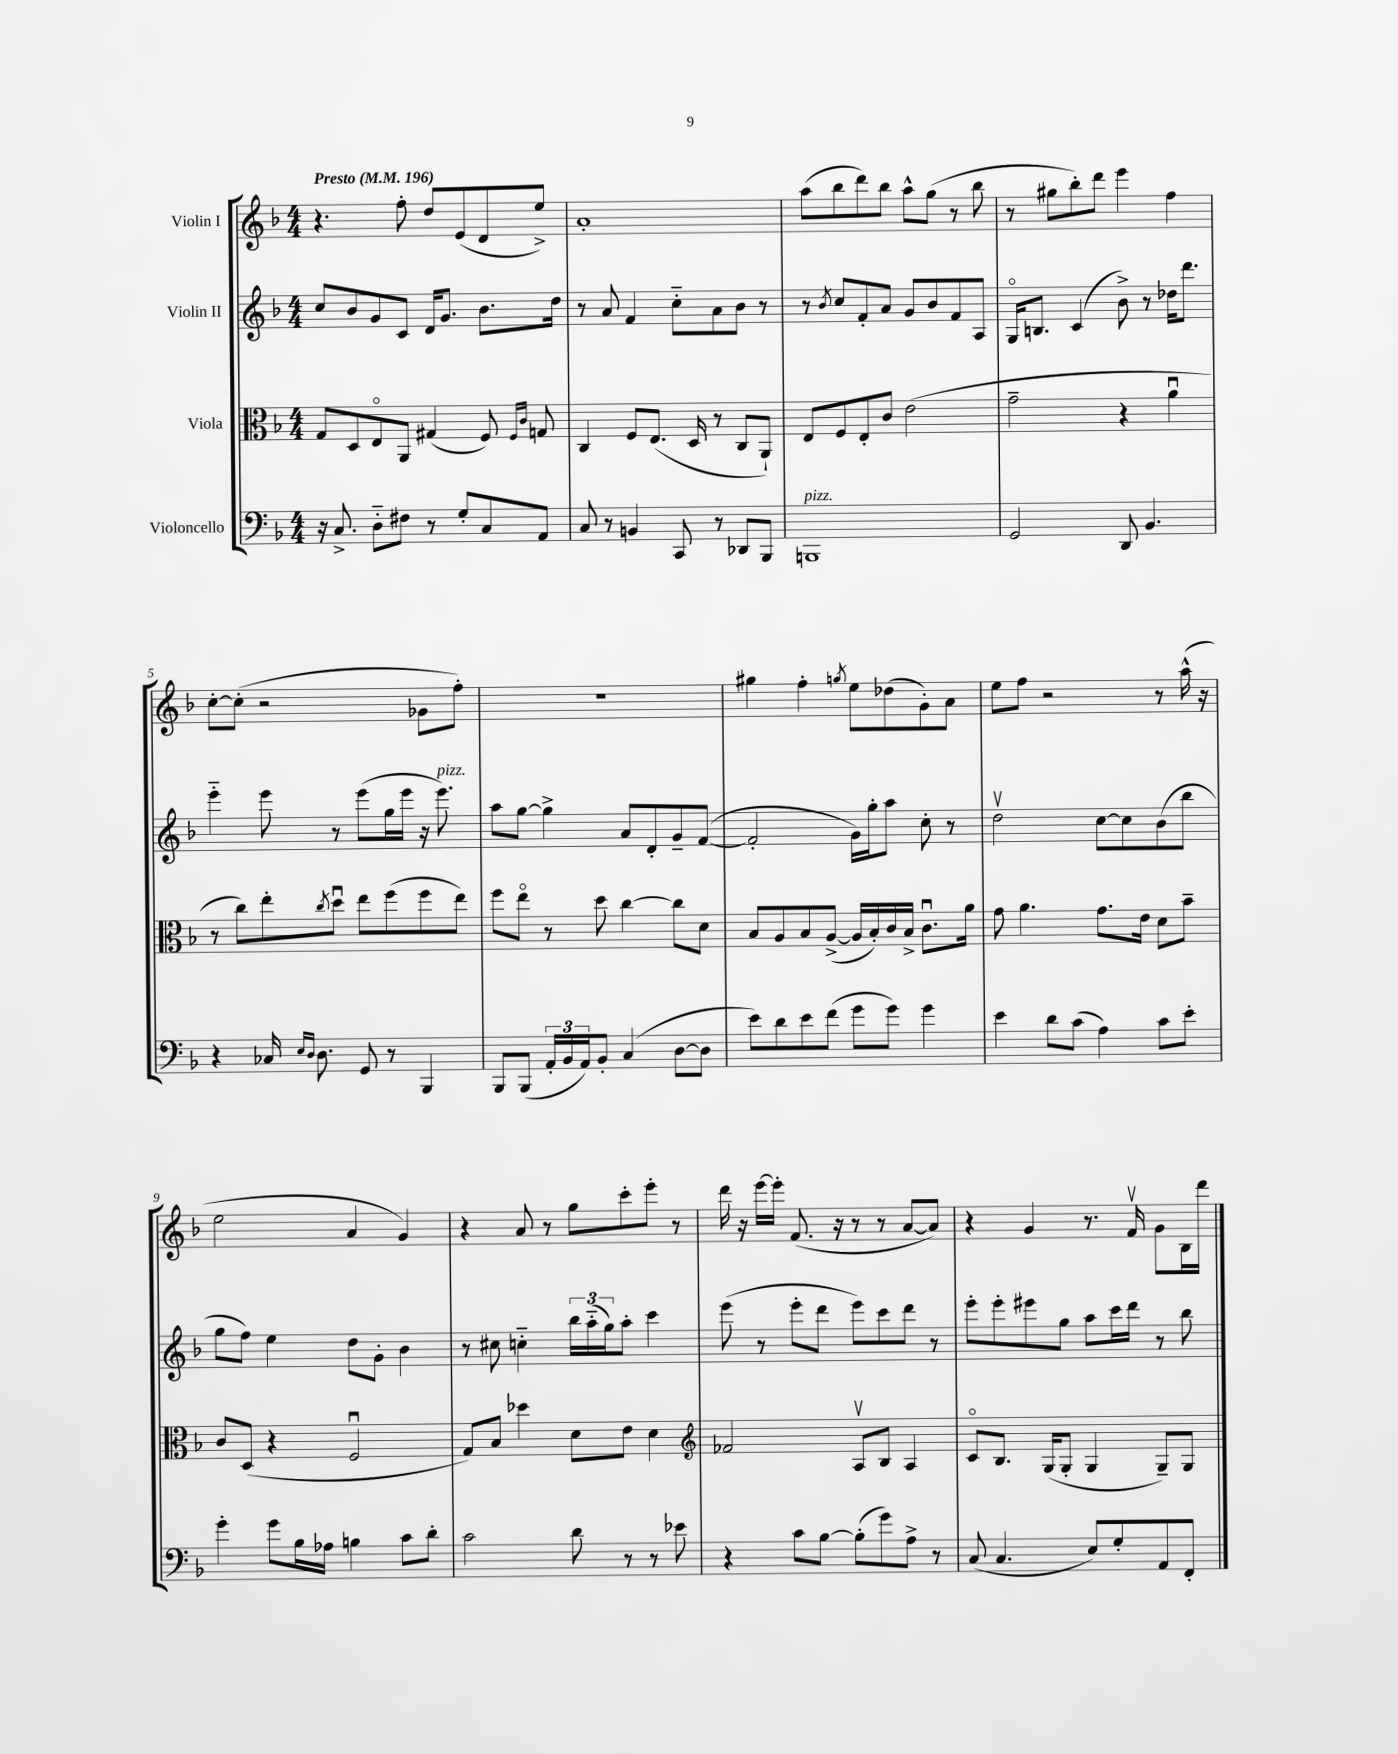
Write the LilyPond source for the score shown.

<<
\new StaffGroup <<
\new Staff = "s0" \with { instrumentName = "Violin I" } {
    \clef treble \key f \major \numericTimeSignature \time 4/4 \tempo "Presto" 4 = 196
    r4. f''8-. d''8 e'8( d'8 e''8->) |
    a'1-. |
    a''8( bes''8 d'''8) bes''8 a''8-^ g''8( r8 bes''8 |
    r8 gis''8 bes''8-.) d'''8 e'''4 f''4 |
    c''8~-. c''8-.( r2 ges'8 f''8-.) |
    R1 |
    gis''4 f''4-. \acciaccatura { g''8 } e''8 des''8( g'8-.) a'8 |
    e''8 f''8 r2 r8 a''16-^( r16 |
    e''2 a'4 g'4) |
    r4 a'8 r8 g''8 c'''8-. e'''8-. r8 |
    d'''16 r16 e'''16~ e'''16-. f'8.( r16 r8 r8 a'8~ a'8) |
    r4 g'4 r8. f'16\upbow g'8 bes16 d'''16 \bar "|." |
}
\new Staff = "s1" \with { instrumentName = "Violin II" } {
    \clef treble \key f \major \numericTimeSignature \time 4/4
    c''8 bes'8 g'8 c'8 d'16 g'8. bes'8. d''16 |
    r8 a'8 f'4 c''8-_ a'8 bes'8 r8 |
    r8 \acciaccatura { bes'8 } c''8 f'8-. a'8 g'8 bes'8 f'8 a8 |
    g16\flageolet b8. c'4( bes'8->) r8 des''16 d'''8. |
    e'''4-_ e'''8 r8 e'''8( g''16 e'''16 r16 e'''8.^\markup { \italic "pizz." }) |
    a''8 g''8~ g''4-> a'8 d'8-. g'8-- f'8~( |
    f'2-. g'16) g''16-. a''8 c''8-. r8 |
    d''2\upbow c''8~ c''8 bes'8( bes''8 |
    g''8 f''8) e''4 d''8 g'8-. bes'4 |
    r8 cis''8 c''4-_ \tuplet 3/2 { bes''16 a''16-_( g''16) } a''8-. c'''4 |
    e'''8( r8 e'''8-. d'''8 e'''8) c'''8 d'''8 r8 |
    e'''8-. e'''8-. eis'''8 g''8 a''8 c'''16 d'''16 r8 bes''8 \bar "|." |
}
\new Staff = "s2" \with { instrumentName = "Viola" } {
    \clef alto \key f \major \numericTimeSignature \time 4/4
    g8 d8 e8\flageolet a,8 gis4( f8) \grace { f16 c'16 } g8 |
    c4 f8 e8.( d16 r8 c8 a,8-!) |
    e8 f8 e8-. c'8 e'2( |
    g'2-- r4 a'4\downbow |
    r8 c''8) e''8-. \acciaccatura { c''8 } d''8\downbow e''8 f''8( f''8 e''8) |
    f''8 e''8\flageolet r8 d''8 c''4~ c''8 d'8 |
    bes8 a8 bes8 a8~->( a16 bes16-.) c'16 bes16-> c'8.\downbow a'16 |
    g'8 a'4. g'8. e'16 d'8 bes'8-- |
    c'8 d8( r4 f2\downbow |
    g8) bes8 des''4 d'8 e'8 d'4 |
    \clef treble fes'2 a8\upbow bes8 a4 |
    c'8\flageolet bes8. g16( g8-. g4 g8--) g8 \bar "|." |
}
\new Staff = "s3" \with { instrumentName = "Violoncello" } {
    \clef bass \key f \major \numericTimeSignature \time 4/4
    r16 c8.-> d8-_ fis8 r8 g8-. c8 a,8 |
    c8 r8 b,4 c,8 r8 des,8 bes,,8 |
    b,,1^\markup { \italic "pizz." } |
    g,2 d,8 bes,4. |
    r4 ces16 \grace { e16 d16 } d8. g,8 r8 bes,,4 |
    bes,,8 bes,,8( \tuplet 3/2 { a,16-. bes,16 a,16) } bes,8-. c4( d8~ d8 |
    e'8) d'8 e'8 f'8( g'8 g'8) g'4 |
    e'4 d'8 c'8( a4) c'8 e'8-. |
    g'4-. g'8 bes16 aes16 b4 c'8 d'8-. |
    c'2 d'8 r8 r8 ees'8 |
    r4 c'8 bes8~ bes8-.( g'8) a8-> r8 |
    c8( c4. e8) g8-. a,8 f,8-. \bar "|." |
}
>>
>>
